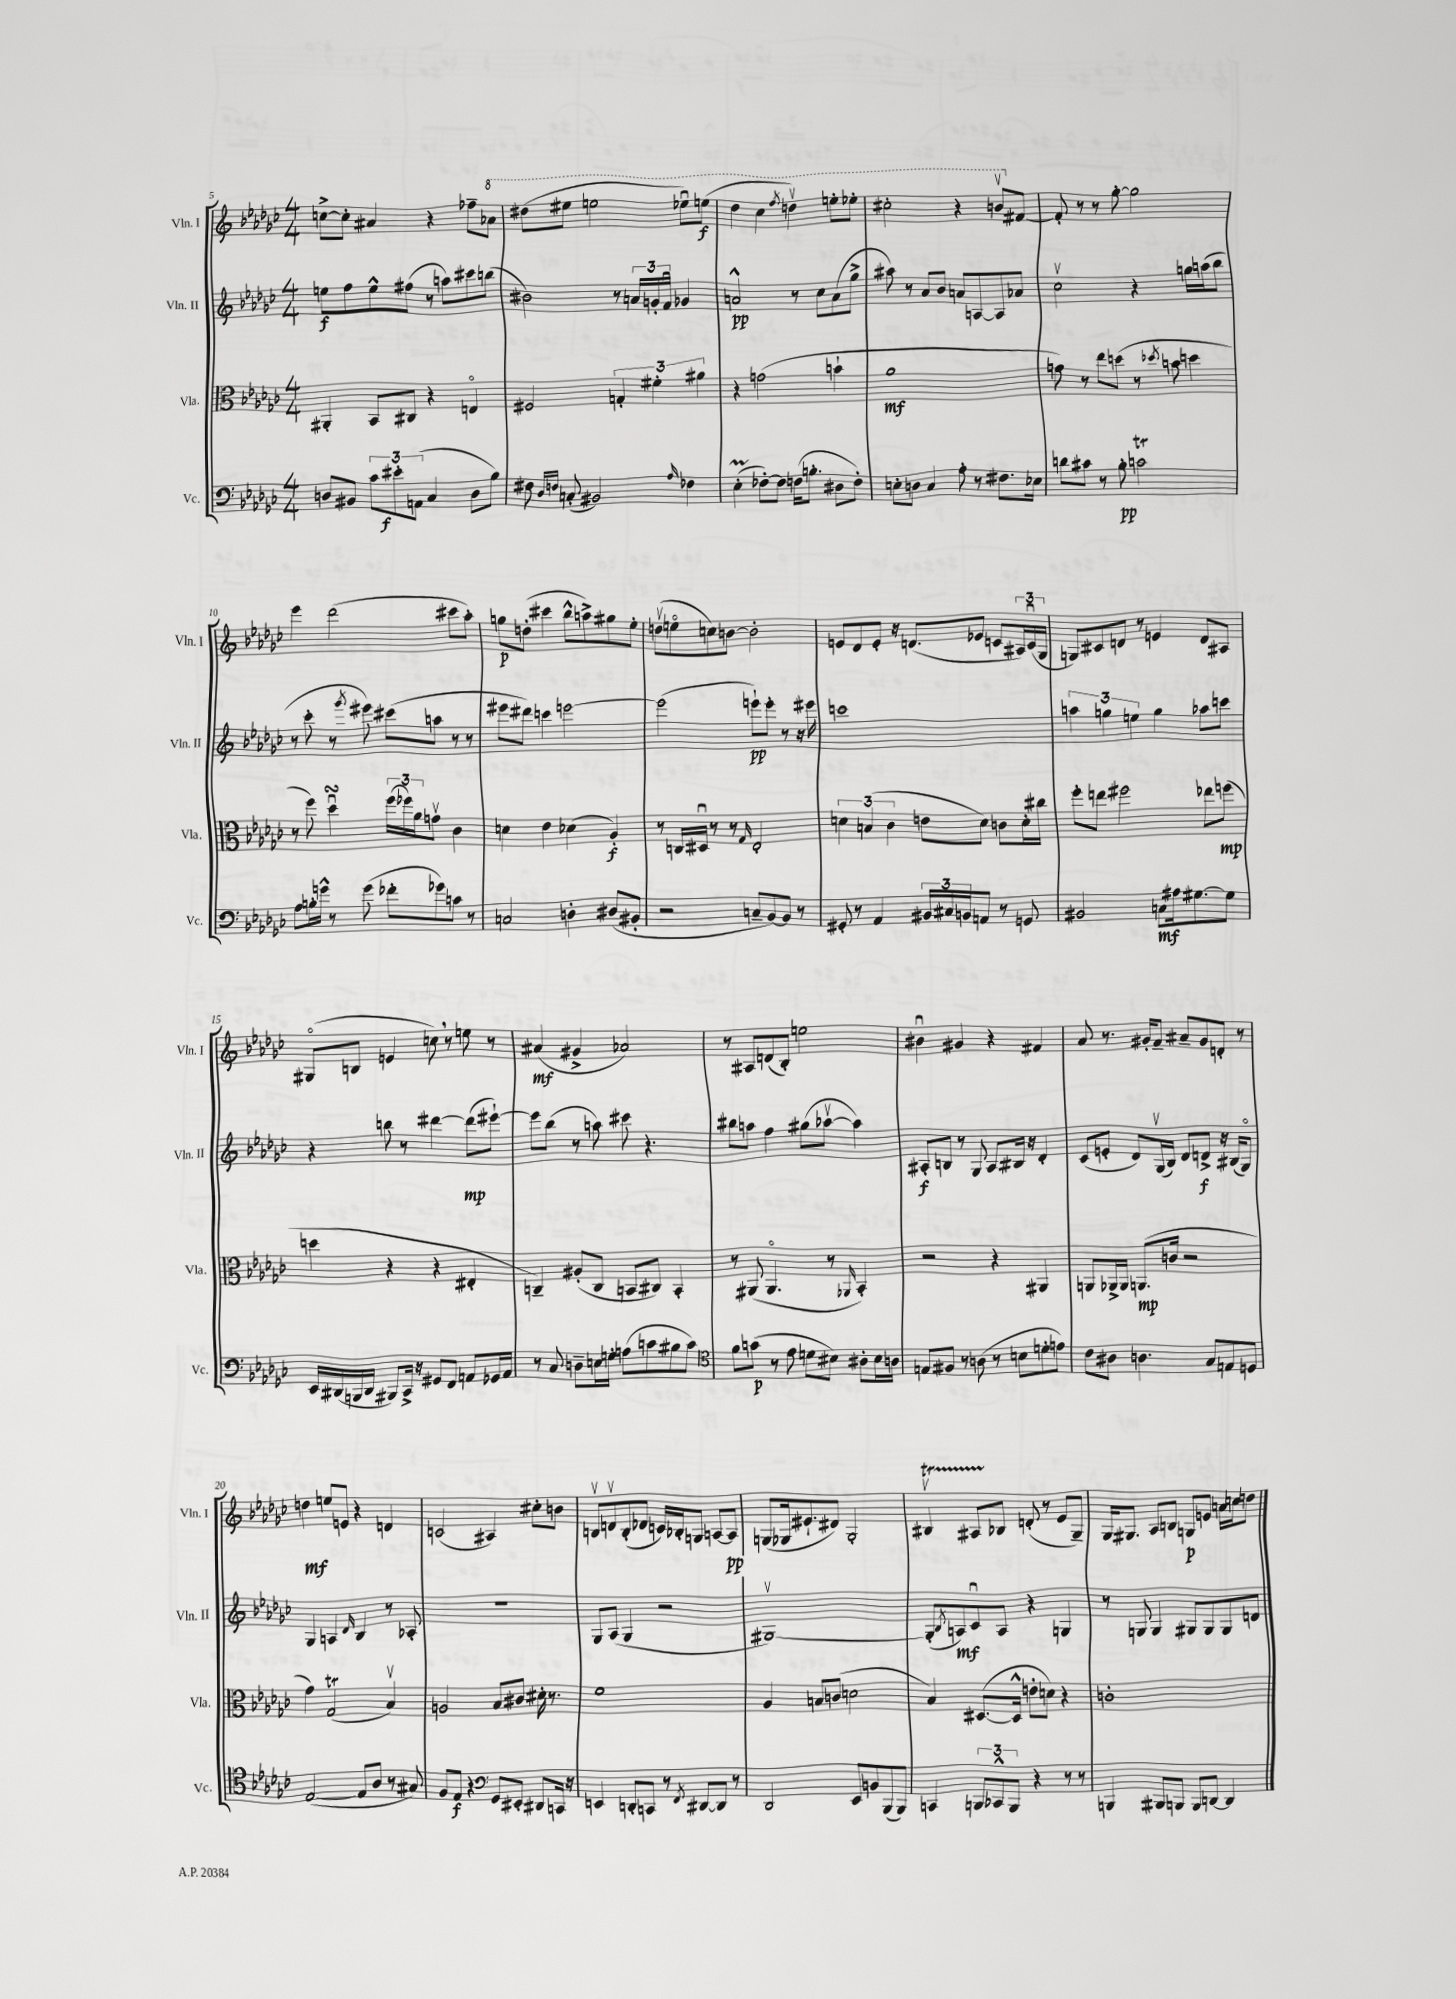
<<
\new StaffGroup <<
\new Staff = "s0" \with { instrumentName = "Vln. I" shortInstrumentName = "Vln. I" } {
    \clef treble \key ges \major \numericTimeSignature \time 4/4
    c''8~-> c''8-. ais'4 r4 fes''8-- \ottava #1 aes''!8 |
    dis'''8( eis'''8 e'''2 ees'''8\downbow) e'''8\f( |
    des'''4 ces'''4 \acciaccatura { f'''8 } d'''4\upbow) e'''8-. ees'''8-. |
    cis'''2-. r4 b''8\upbow \ottava #0 fis'8~ |
    fis'8-. r8 r8 ges''8~-. ges''2 |
    ees'''4 des'''2( cis'''8 aes''8-.) |
    g''8\p d''8-.( cis'''4 bes''8-^ a''8->) gis''8 ees''8-. |
    d''8\upbow( e''8\flageolet c''8) b'8~ b'2-. |
    e'8 des'8 e'8-. r16 d'8.( ees'8 c'8 \tuplet 3/2 { ais16) c'16\downbow( ges16 } |
    g8) cis'8 d'8 r8 e'4 d'8 ais8 |
    gis8\flageolet( b8 e'4 c''8) \breathe r8 e''8 r8 |
    ais'4\mf( gis'4-> aes'2) |
    r8 ais8 d'8( bes8-.) e''2 |
    bis'4\downbow gis'4 r4 fis'4 |
    aes'8 r8. gis'16-. f'8-- ais'8-- gis'8 d'8-. r8 |
    d''4\mf e''8 e'8 r4 d'4 |
    c'2( ais4) cis''8-. b'8 |
    b8\upbow d'8\upbow b8-.( des'8 c'16) bes16-. g8 a8~ a8\pp |
    g8( ges16 eis'8.-! dis'8) ges2-. |
    bis4\upbow\startTrillSpan ais8 bes8\stopTrillSpan d'8-.( r8 ees'8 ges8--) |
    ges16 gis8. aes8 b8 g8\p e'8 a'16 c''16 d''8 \bar "|." |
}
\new Staff = "s1" \with { instrumentName = "Vln. II" shortInstrumentName = "Vln. II" } {
    \clef treble \key ges \major \numericTimeSignature \time 4/4
    e''8\f f''8 e''8-^ fis''8( r8 a''8) cis'''8 b''8( |
    bis'2) r8 \tuplet 3/2 { a'16 g'16-. f'16\downbow } ges'4 |
    a'2-^\pp r8 ces''8 a'8( ges''8-> |
    ais''8) r8 aes'8 bes'8 a'8 a8~ a8 aes'8 |
    ces''2\upbow r4 g''16 a''16( bes''8 |
    r8 ces'''8-. r8 \acciaccatura { ges'''8 } eis'''8) cis'''8( a''8 r8 r8 |
    eis'''8 dis'''8) c'''4 e'''2~ |
    e'''2( e'''8-!\pp) e'''8-. r8 r16 eis'''16 |
    c'''1 |
    \tuplet 3/2 { a''4 g''4 e''4 } g''4 aes''8 c'''8 |
    r4 b''8 r8 dis'''4~ dis'''8\mp( eis'''8~-!) |
    eis'''8 bes''8( r8 a''8) cis'''8 r4. |
    bis''8 a''8 f''4 gis''8( aes''8~\upbow aes''4) |
    ais8-.\f b8 r8 ges8 ais8 bis16 r16 des'4-. |
    ces'8( e'8-. des'8) ges16\upbow( bes16) des'8 d'8->\f r16 bis16( ges8\flageolet) |
    ges4 a4 \grace { des'16 } bes4 r8 aes8-. |
    r1 |
    ges8 aes8( ges4 r2 |
    gis1~\upbow) |
    gis8-.( \acciaccatura { bes8 } a8\mf) ces'8\downbow a8 r4 g4 |
    r8 g8 g4 gis8 gis8 gis8 d'8 \bar "|." |
}
\new Staff = "s2" \with { instrumentName = "Vla." shortInstrumentName = "Vla." } {
    \clef alto \key ges \major \numericTimeSignature \time 4/4
    ais,4-. bes,8 cis8 r4 e4\flageolet |
    fis2 \tuplet 3/2 { g4-. fis'4-. ais'4 } |
    r4 g'2( b'4-! |
    aes'1\mf |
    g'8) r8 ees''8 d''8( r8 \acciaccatura { des''8 } b'8 d''4 |
    r8 f''8) des''4\downbow\turn \tuplet 3/2 { f''16( fes''16) aes'16 } g'8\upbow ces'4 |
    d'4 ees'4 des'4( aes4-.\f) |
    r8 c16 dis16\downbow r8 r8 \grace { ges16 } ees2-. |
    \tuplet 3/2 { d'4 b4( ces'4 } e'8 d'8) c'8 d'16-. cis''16 |
    f''8-. e''8 fis''2 ees''8 f''8\mp( |
    d''4 r4 r4 eis4-. |
    c4--) ais8-.( c8 b,8 cis8) b,4-. |
    r8 ais,8( ais,4.\flageolet r8 \grace { aes,16 } bes,4-.) |
    r2 r4 ais,4 |
    a,8 aes,16-> aes,16 a,8.\mp( c'16 r2 |
    ges'4) ges2\trill( bes4\upbow) |
    a2 bes8 cis'8 dis'16-. r8. |
    f'1 |
    aes4 b8 c'8( d'2 |
    bes4) dis8.~( dis16-^ e'8-. d'8) r4 |
    c'1-. \bar "|." |
}
\new Staff = "s3" \with { instrumentName = "Vc." shortInstrumentName = "Vc." } {
    \clef bass \key ges \major \numericTimeSignature \time 4/4
    d8 bis,8 \tuplet 3/2 { ces'8 eis'8-.\f a,8( } ces4 d8 bes8) |
    fis8 \grace { des16 f16 } c8-.( bis,2) \grace { aes16 } fes4 |
    ees4-.\prall( fes8~-.) fes8 f16( b8.-. dis8 f8-.) |
    e8-. d8 ces4 aes8-. r8 fis8. ees16 |
    d'8 cis'8 r8 bes8-.\pp c'2\trill |
    aes8 b16-. g'16-^ r8 g'8( fes'8-. ges'8) c'8 r8 |
    c2 d4-. dis8( bis,8-. |
    r2 c8-- bes,8~) bes,8 r8 |
    gis,8-. r8 aes,4 \tuplet 3/2 { bis,16 cis16 b,16 } a,8 r8 g,8 |
    bis,2 c8\mf ais16 gis8.~ gis8 |
    ees,16 dis,16( b,,16 dis,16 bis,,8) ces,16-> r16 gis,8 f,8 a,8 ges,16 a,16 |
    r8 ces8 d8-- e16 g16-. a8( c'8 bis8 c'8) |
    \clef tenor f'8 g'8\p( r8 ees'8 d'8 bis8) ais8-. bis16 a16 |
    e8 fis8 r8 a8( r8 b8 d'8-. e'8) |
    ces'8 ais8 a4. ges8 e8 d8 |
    ees2~( ees8 aes8 r8 gis8) |
    f8 ees8\f r4 \clef bass ges,8 eis,8-. dis,8 c,16 r16 |
    e,4 d,8-. c,8 r8 \acciaccatura { f,8 } dis,8~ dis,8 r8 |
    des,2 ees,8 b,8 bes,,8( bes,,8) |
    c,4 \tuplet 3/2 { b,,8 ces,8-^ b,,8 } r4 r8 r8 |
    b,,4 bis,,8 b,,8 b,,8 d,8~ d,4 \bar "|." |
}
>>
>>
\layout { \context { \Score currentBarNumber = #5 } }
